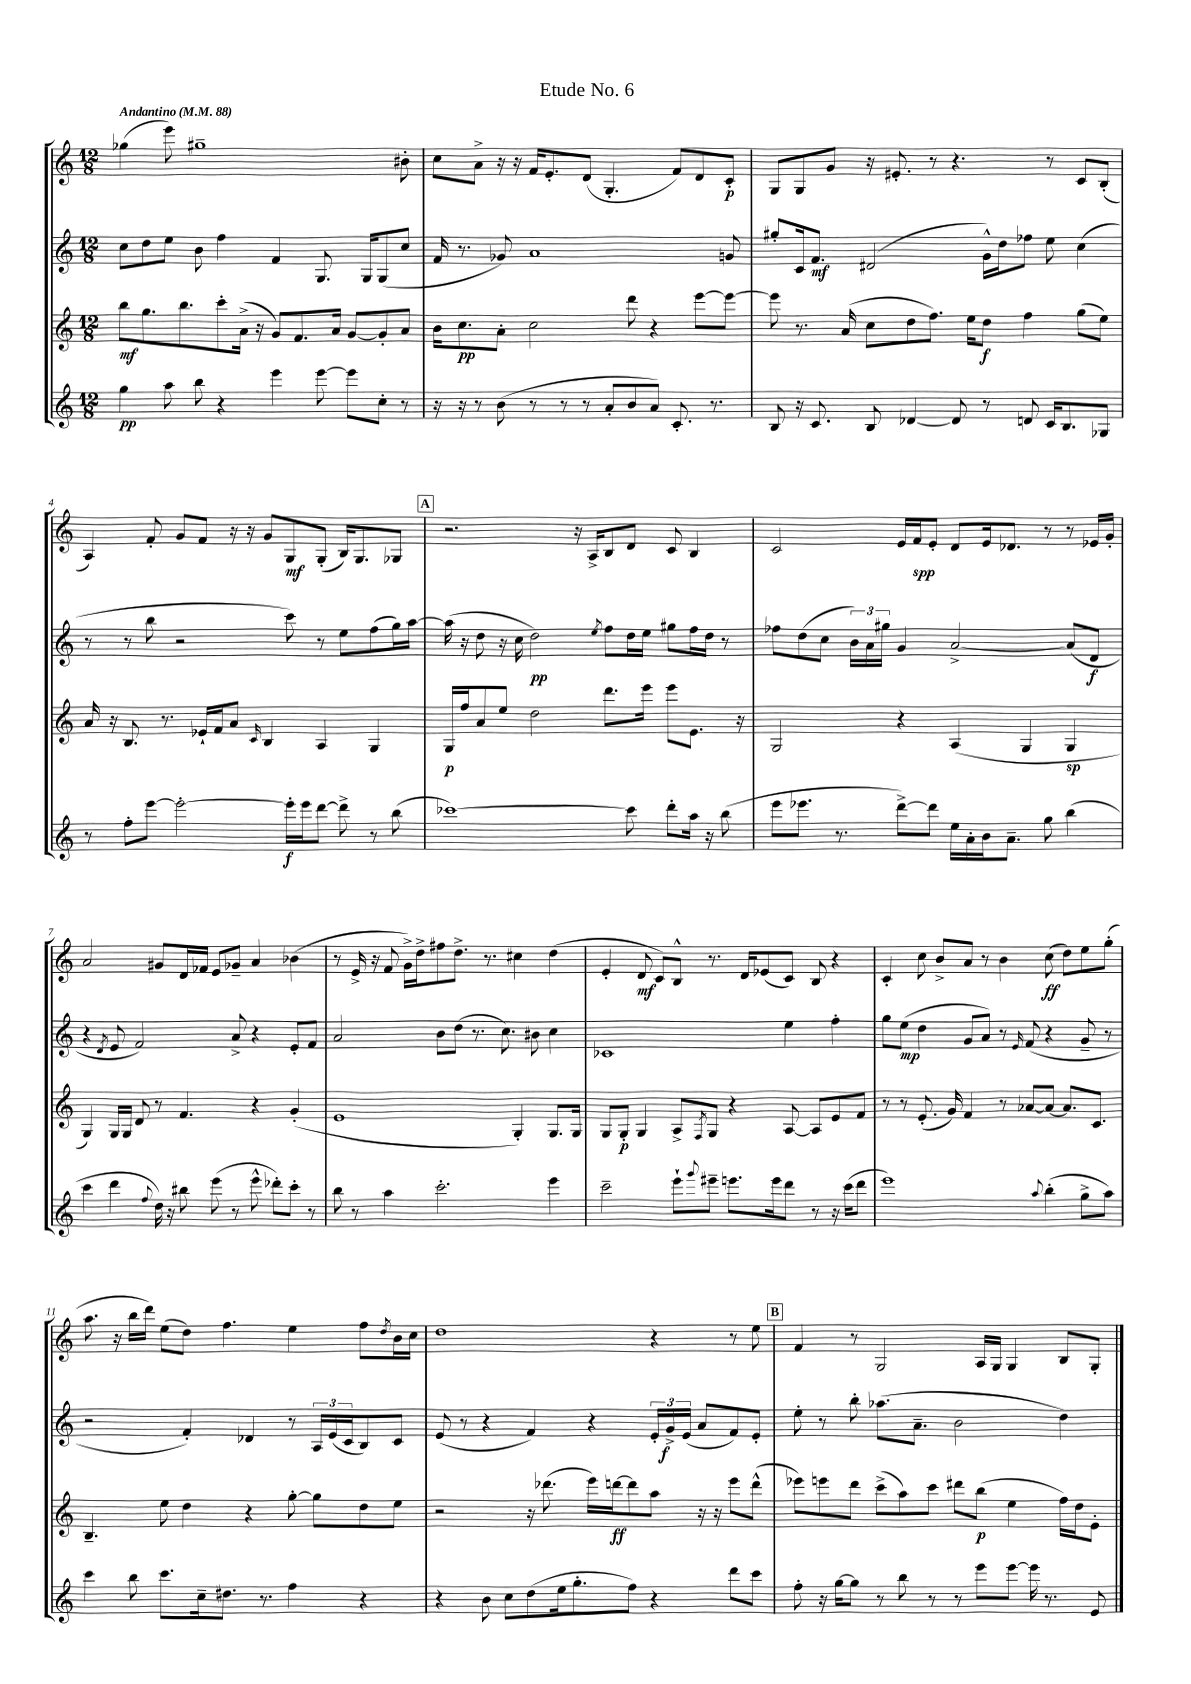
\header { title = "Etude No. 6" }
<<
\new StaffGroup <<
\new Staff = "s0" {
    \clef treble \key c \major \numericTimeSignature \time 12/8 \tempo "Andantino" 4 = 88
    ges''4( e'''8) gis''1-- bis'8-. |
    c''8 a'8-> r16 r16 f'16 e'8.-. d'8( g4.-. f'8) d'8 c'8-.\p |
    g8 g8 g'8 r16 eis'8.-. r8 r4. r8 c'8 b8-.( |
    a4) f'8-. g'8 f'8 r16 r16 g'8 g8\mf g8-.( b16) g8. ges8 |
    \mark \markup { \box "A" } r2. r16 a16-> b8 d'8 c'8 b4 |
    c'2 e'16 f'16\spp e'8-. d'8 e'16 des'8. r8 r8 ees'16 g'16-. |
    a'2 gis'8 d'16 fes'16 e'8 ges'8-- a'4 bes'4( |
    r8 e'16-> r16 f'8 g'16->) d''16-> fis''8 d''8.-> r8. cis''4 d''4( |
    e'4-. d'8\mf c'8) b8-^ r8. d'16 ees'8( c'8) b8 r4 |
    c'4-. c''8 b'8-> a'8 r8 b'4 c''8\ff( d''8) e''8 g''8-.( |
    a''8. r16 b''16 d'''16) e''8( d''8) f''4. e''4 f''8 \acciaccatura { d''8 } b'16 c''16 |
    d''1 r4 r8 e''8 |
    \mark \markup { \box "B" } f'4 r8 g2 a16 g16 g4 b8 g8-. \bar "|." |
}
\new Staff = "s1" {
    \clef treble \key c \major \numericTimeSignature \time 12/8
    c''8 d''8 e''8 b'8 f''4 f'4 g8. g16 g8( c''8 |
    f'16 r8. ges'8) a'1 g'8 |
    gis''8-. c'16 f'8.\mf dis'2( g'16-^) d''16 fes''8 e''8 c''4( |
    r8 r8 b''8 r2 c'''8) r8 e''8 f''8( g''16) a''16~ |
    \mark \markup { \box "A" } a''16( r16 d''8 r16 c''16 d''2\pp) \acciaccatura { e''8 } f''8 d''16 e''16 gis''8 f''16 d''16 r8 |
    fes''8 d''8( c''8 \tuplet 3/2 { b'16) a'16 gis''16 } g'4 a'2~-> a'8( d'8\f |
    r4 \acciaccatura { d'8 } e'8 f'2) a'8-> r4 e'8-. f'8 |
    a'2 b'8 d''8( r8. c''8.) bis'8 c''4 |
    ces'1 e''4 f''4-. |
    g''8 e''8\mp( d''4 g'8 a'8) r8 \grace { e'16 } f'8( r4 g'8-- r8 |
    r2 f'4-.) des'4 r8 \tuplet 3/2 { a16 e'16( c'16 } b8) c'8 |
    e'8( r8 r4 f'4) r4 \tuplet 3/2 { e'16-. g'16->\f e'16( } a'8 f'8) e'8-. |
    \mark \markup { \box "B" } e''8-. r8 b''8-. aes''8.( a'8.-- b'2 d''4) \bar "|." |
}
\new Staff = "s2" {
    \clef treble \key c \major \numericTimeSignature \time 12/8
    b''8\mf g''8. b''8. c'''8-. a'16->( r16 g'8) f'8. a'16 g'8~ g'8-. a'8 |
    b'16 c''8.\pp a'8-. c''2 d'''8 r4 e'''8~ e'''8~ |
    e'''8 r8. a'16( c''8 d''8 f''8.) e''16 d''8\f f''4 g''8( e''8) |
    a'16 r16 b8. r8. ees'16-! f'16 a'8 \grace { c'16 } b4 a4 g4 |
    \mark \markup { \box "A" } g16\p f''16 a'8 e''8 d''2 d'''8. e'''16 e'''8 e'8. r16 |
    g2 r4 a4( g4 g4\sp |
    g4) g16 g16 d'8 r8 f'4. r4 g'4-.( |
    e'1 g4-.) g8. g16 |
    g8 g8-.\p g4 a8-> \acciaccatura { f8 } g8 r4 a8~ a8 e'8 f'8 |
    r8 r8 e'8.-.( g'16) f'4 r8 aes'8~ aes'8~ aes'8. c'8. |
    b4.-- e''8 d''4 r4 g''8~-. g''8 d''8 e''8 |
    r2 r16 des'''8.( e'''16) d'''16~\ff d'''8 a''8 r16 r16 e'''8 d'''8-^( |
    \mark \markup { \box "B" } ees'''8) e'''8 d'''8 c'''8->( a''8) c'''8 dis'''8 b''8\p( e''4 f''16) d''16 e'8-. \bar "|." |
}
\new Staff = "s3" {
    \clef treble \key c \major \numericTimeSignature \time 12/8
    g''4\pp a''8 b''8 r4 e'''4 e'''8~ e'''8 c''8-. r8 |
    r16 r16 r8 b'8( r8 r8 r8 a'8-. b'8 a'8) c'8.-. r8. |
    b8 r16 c'8. b8 des'4~ des'8 r8 d'8 c'16 b8. ges8 |
    r8 f''8-. e'''8~ e'''2~-. e'''16-.\f e'''16 d'''8~ d'''8-> r8 b''8( |
    \mark \markup { \box "A" } ces'''1~) ces'''8 d'''8-. a''16 r16 b''8( |
    e'''8 ees'''8. r8. d'''8~->) d'''8 e''16 a'16-. b'16 a'8.-- g''8 b''4( |
    c'''4 d'''4 \appoggiatura { f''8 } d''16) r16 bis''8 e'''8( r8 e'''8-^ des'''8-.) c'''8-. r8 |
    b''8 r8 a''4 c'''2.-. e'''4 |
    c'''2-- e'''8-! \appoggiatura { g'''8 } eis'''8-- e'''8. e'''16 d'''8 r8 r16 c'''16( d'''8 |
    e'''1) \appoggiatura { a''8 } b''4-.( g''8-> a''8) |
    c'''4 b''8 c'''8. c''16-- dis''8. r8. f''4 r4 |
    r4 b'8 c''8 d''8( e''16 g''8.-. f''8) r4 d'''8 c'''8 |
    \mark \markup { \box "B" } f''8-. r16 g''16~ g''8 r8 b''8 r8 r8 e'''8 e'''8~ e'''16 r8. e'8 \bar "|." |
}
>>
>>
